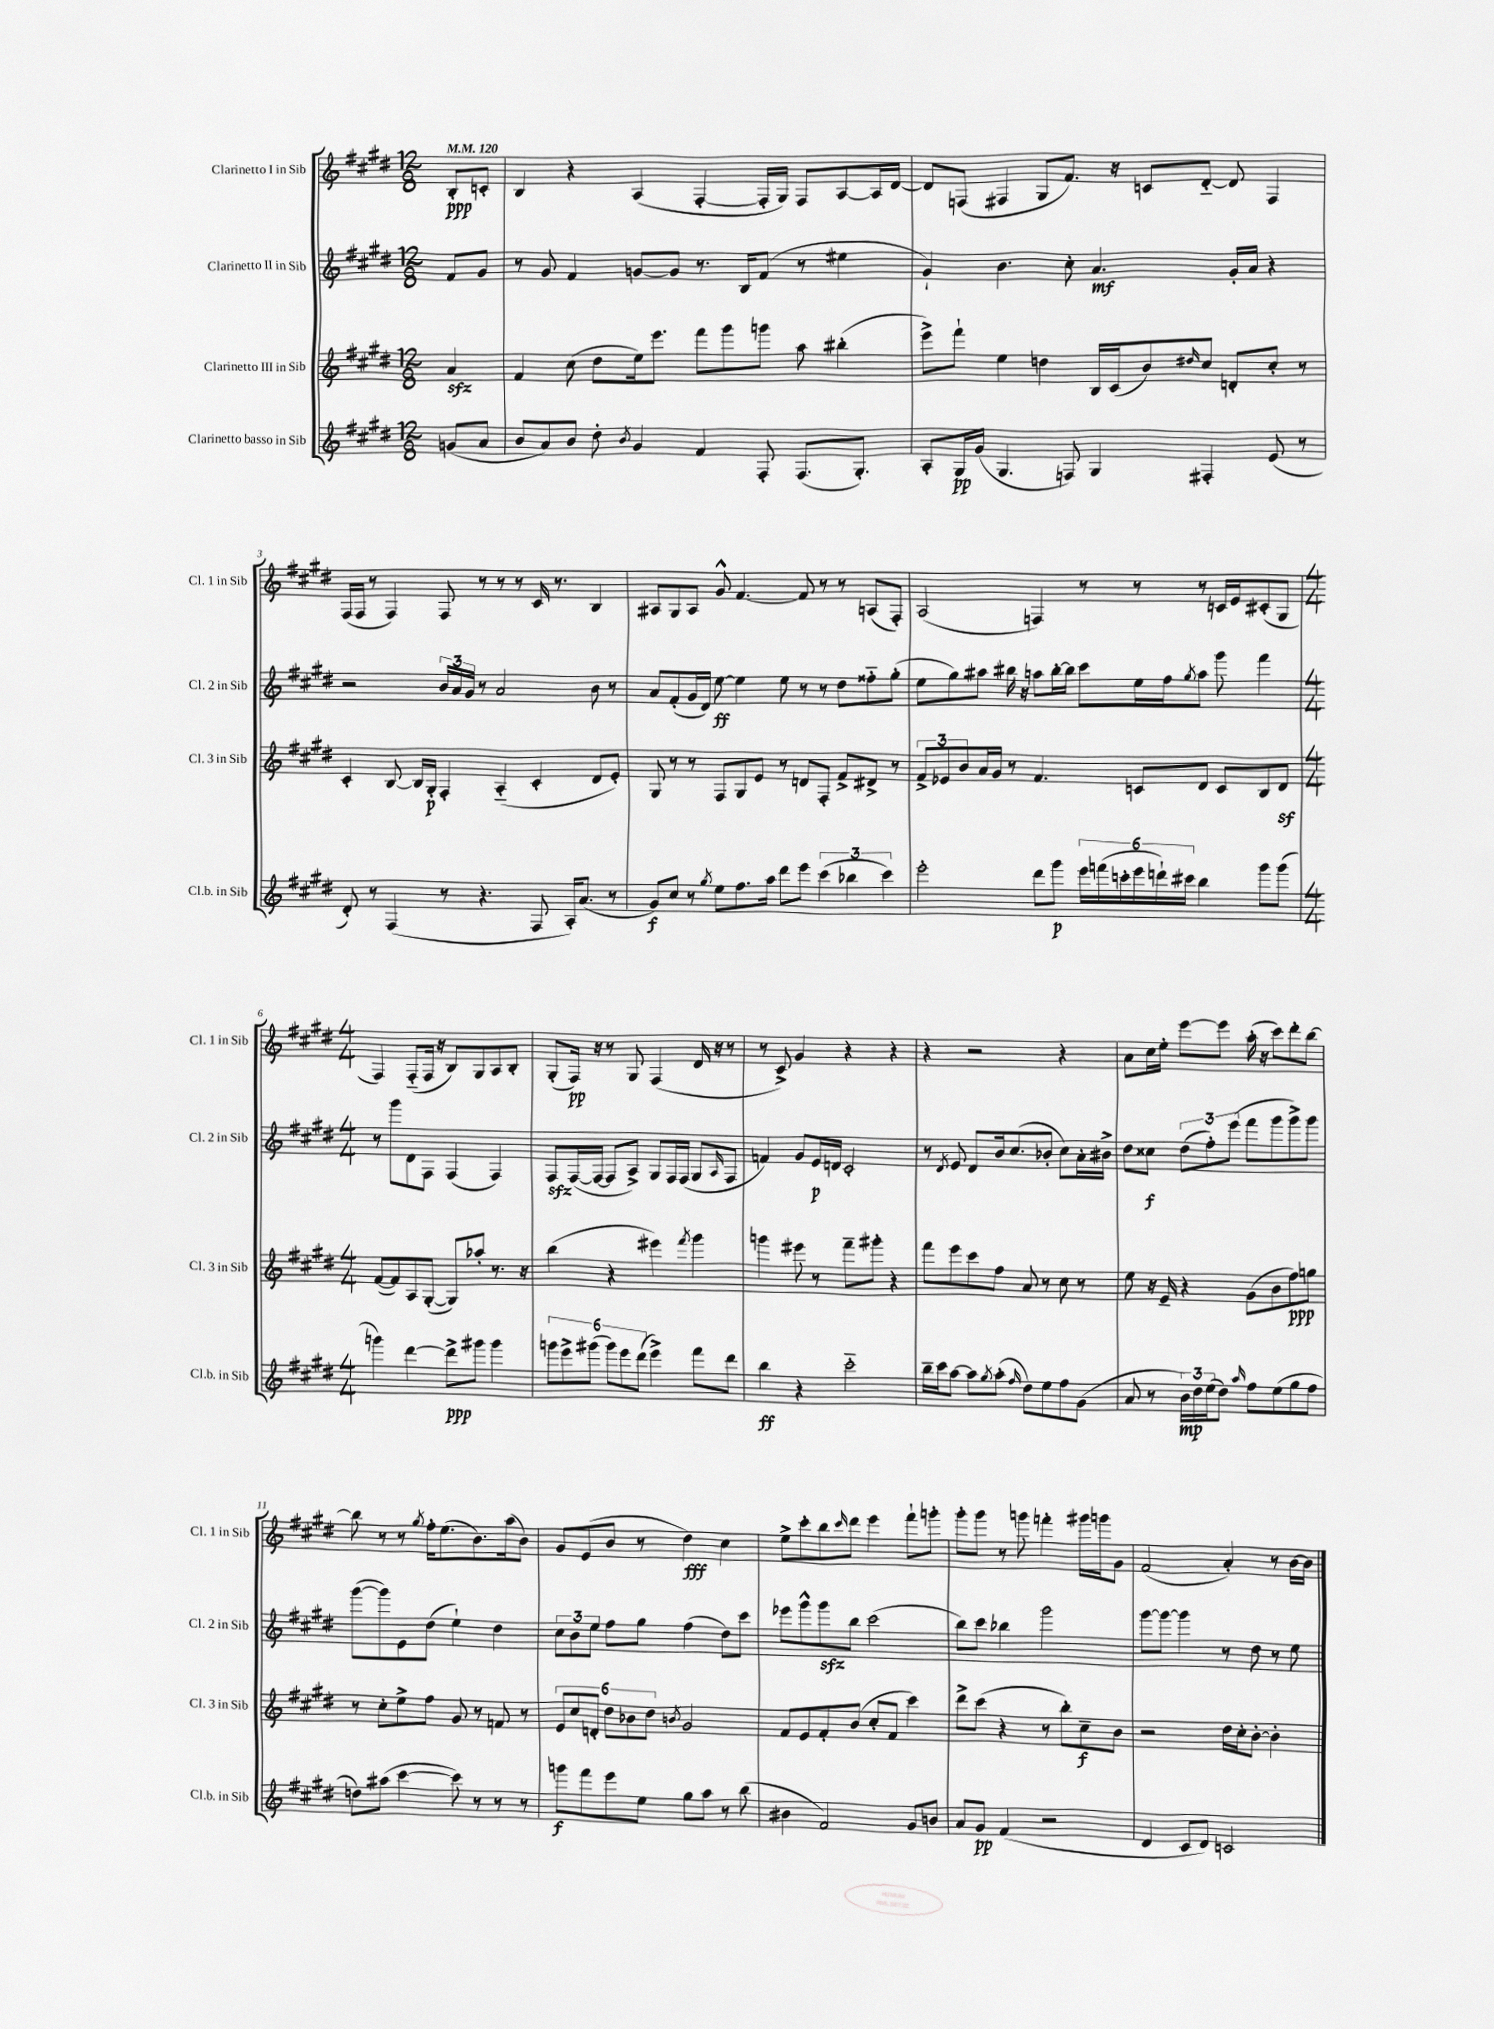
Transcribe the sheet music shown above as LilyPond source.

<<
\new StaffGroup <<
\new Staff = "s0" \with { instrumentName = "Clarinetto I in Sib" shortInstrumentName = "Cl. 1 in Sib" } {
    \clef treble \key e \major \numericTimeSignature \time 12/8 \partial 4 \tempo 4 = 120
    b8-.\ppp c'8-. |
    b4 r4 a4( fis4~-. fis16-. gis16) fis8 a8~ a16 dis'16~ |
    dis'8 f8( fis4 gis8 fis'8.) r16 c'8 dis'8~-_ dis'8 fis4 |
    fis16( fis16 r8 fis4) fis8 r8 r8 r8 cis'16 r8. b4 |
    ais8 gis8 ais8 gis'8-^ fis'4.~ fis'8 r8 r8 a8( fis8-.) |
    a2( f4) r8 r8 r8 c'16 e'16 cis'8-.( gis8 |
    \numericTimeSignature \time 4/4 fis4) fis8-_( fis16 r16 b8) gis8 a8 b8-. |
    gis8-.( fis16\pp) r16 r8 gis8 fis4( dis'16 r16 r8 |
    r8 cis'8->) gis'4 r4 r4 |
    r4 r2 r4 |
    a'8 cis''16 e''16-. e'''8~ e'''8 a''16-.( r16 cis'''8) dis'''8-. b''8~ |
    b''8 r8 r8 \acciaccatura { gis''8 } fis''16-. e''8.( b'8.) a''16( b'8) |
    gis'8 e'8( b'8 r8 dis''4\fff) cis''4 |
    e''8-> cis'''8-. b''8 \grace { cis'''16 } dis'''8 e'''4 fis'''8-! g'''8-. |
    gis'''8-. gis'''8 r8 g'''8 f'''4-. gis'''16 g'''16 gis'8 |
    fis'2( a'4-.) r8 b'16~ b'16 \bar "|." |
}
\new Staff = "s1" \with { instrumentName = "Clarinetto II in Sib" shortInstrumentName = "Cl. 2 in Sib" } {
    \clef treble \key e \major \numericTimeSignature \time 12/8 \partial 4
    fis'8 gis'8 |
    r8 gis'8 fis'4 g'8~ g'8 r8. b16 fis'8( r8 eis''4 |
    gis'4-!) b'4. cis''8-. a'4.\mf gis'16-. a'16 r4 |
    r2 \tuplet 3/2 { b'16 a'16 gis'16 } r8 a'2 b'8 r8 |
    a'8 fis'8-.( gis'16 dis'16) e''8~\ff e''4 e''8 r8 r8 dis''8 fisis''8-_ gis''8-.( |
    e''8 gis''8) ais''8 bis''16 r16 a''8 bis''16~-. bis''16 cis'''8 e''16 fis''16 \acciaccatura { gis''8 } a''8 gis'''8 fis'''4 |
    \numericTimeSignature \time 4/4 r8 gis'''8 dis'8 fis8 fis4( fis4) |
    fis8\sfz fis16~( fis16~ fis8 a8->) gis8 fis16 fis16( gis8 \grace { a16 } fis8 |
    f'4) gis'8 e'16\p d'16 cis'2-. |
    r8 \acciaccatura { dis'8 } e'8 dis'8 b'16 cis''8.( bes'8-. cis''8) a'16-. bis'16-> |
    dis''8 cisis''8\f \tuplet 3/2 { dis''8( fis''8-.) e'''8( } fis'''8 gis'''8 gis'''8->) gis'''8 |
    gis'''8~( gis'''8) e'8 dis''8( e''4-!) dis''4 |
    \tuplet 3/2 { cis''8 b'8 e''8 } fis''8 gis''8 fis''4( dis''8) cis'''8 |
    ees'''8 gis'''8-^ gis'''8\sfz b''8 cis'''2( |
    b''8) cis'''8 bes''4 gis'''2 |
    gis'''8~ gis'''8~ gis'''4 r8 dis''8 r8 e''8 \bar "|." |
}
\new Staff = "s2" \with { instrumentName = "Clarinetto III in Sib" shortInstrumentName = "Cl. 3 in Sib" } {
    \clef treble \key e \major \numericTimeSignature \time 12/8 \partial 4
    a'4\sfz |
    fis'4 cis''8( dis''8 e''16) e'''8. fis'''8 gis'''8 g'''8 a''8 bis''4-.( |
    e'''8->) fis'''8-! e''4 d''4 b16 cis'16( b'8) \grace { dis''16 } cis''8 d'8-. cis''8-. r8 |
    cis'4-. b8~ b16 gis16-.\p fis4-. a4-_( cis'4-. dis'8 e'8-.) |
    gis8 r8 r8 fis8 gis8 e'8 r8 d'8 fis8-. fis'8-> dis'8-> r8 |
    \tuplet 3/2 { fis'8-> ees'8 b'8 } a'16 gis'16 r8 fis'4. c'8 dis'8 c'8 b8 dis'8\sf |
    \numericTimeSignature \time 4/4 fis'8~( fis'8) a8 gis8~-.( gis8) aes''8-. r8. r16 |
    b''4( r4 eis'''4) \acciaccatura { fis'''8 } gis'''4 |
    g'''4 eis'''8 r8 fis'''8-- gis'''8-. r4 |
    fis'''8 e'''8 cis'''8 fis''8 a'8 r8 cis''8 r8 |
    e''8 r16 e'16-- r4 gis'8( b'8 fis''8\ppp) g''8 |
    r8 cis''8-. e''8-> fis''8 gis'8 r8 f'8 r8 |
    \tuplet 6/4 { e'8 cis''8 d'8-. dis''8 bes'8 dis''8 } \acciaccatura { b'8 } gis'2 |
    fis'8 e'8 fis'8-. b'8( cis''8-. fis'8 cis'''4) |
    dis'''8-> cis'''8( r4 r8 b''8-.) cis''8--\f b'8 |
    r2 dis''16 cis''16-. b'8~-. b'4-. \bar "|." |
}
\new Staff = "s3" \with { instrumentName = "Clarinetto basso in Sib" shortInstrumentName = "Cl.b. in Sib" } {
    \clef treble \key e \major \numericTimeSignature \time 12/8 \partial 4
    g'8( a'8 |
    b'8 a'8) b'8 dis''8-. \acciaccatura { b'8 } gis'4 fis'4 fis8-. fis8.( gis8.-.) |
    a8-. gis16\pp gis'16( gis4. f8) gis4 fis4-. e'8( r8 |
    dis'8-.) r8 fis4( r8 r4. fis8 a16-.) a'8.( r8 |
    gis'8\f) cis''8 r8 \acciaccatura { gis''8 } e''8 fis''8. a''16 dis'''8 e'''8 \tuplet 3/2 { cis'''4( bes''4 cis'''4) } |
    e'''2-. dis'''8 gis'''8\p \tuplet 6/4 { e'''16 f'''16( c'''16-. e'''16 d'''16-!) cis'''16 } b''4 gis'''8 gis'''8( |
    \numericTimeSignature \time 4/4 g'''4) dis'''4~ dis'''8->\ppp gis'''8 gis'''4 |
    \tuplet 6/4 { g'''8 e'''8-> gis'''8( gis'''8) e'''8 dis'''8( } e'''4->) fis'''8 dis'''8 |
    b''4\ff r4 cis'''2-_ |
    b''16-- cis'''16 a''8~ a''8 \acciaccatura { gis''8 } a''8-.( \grace { fis''16 } dis''8) e''8 fis''8 gis'8( |
    a'8 r8 \tuplet 3/2 { b'16\mp) dis''16 e''16( } dis''8) \grace { a''16 } fis''8 e''8( gis''8 fis''8 |
    d''8) ais''8( cis'''4~ cis'''8) r8 r8 r8 |
    g'''8\f fis'''8 e'''8 e''8 gis''8 a''8 r8 b''8( |
    bis'4 fis'2) gis'8 b'8 |
    a'8 gis'8\pp fis'4( r2 |
    dis'4 cis'8 dis'8) c'2 \bar "|." |
}
>>
>>
